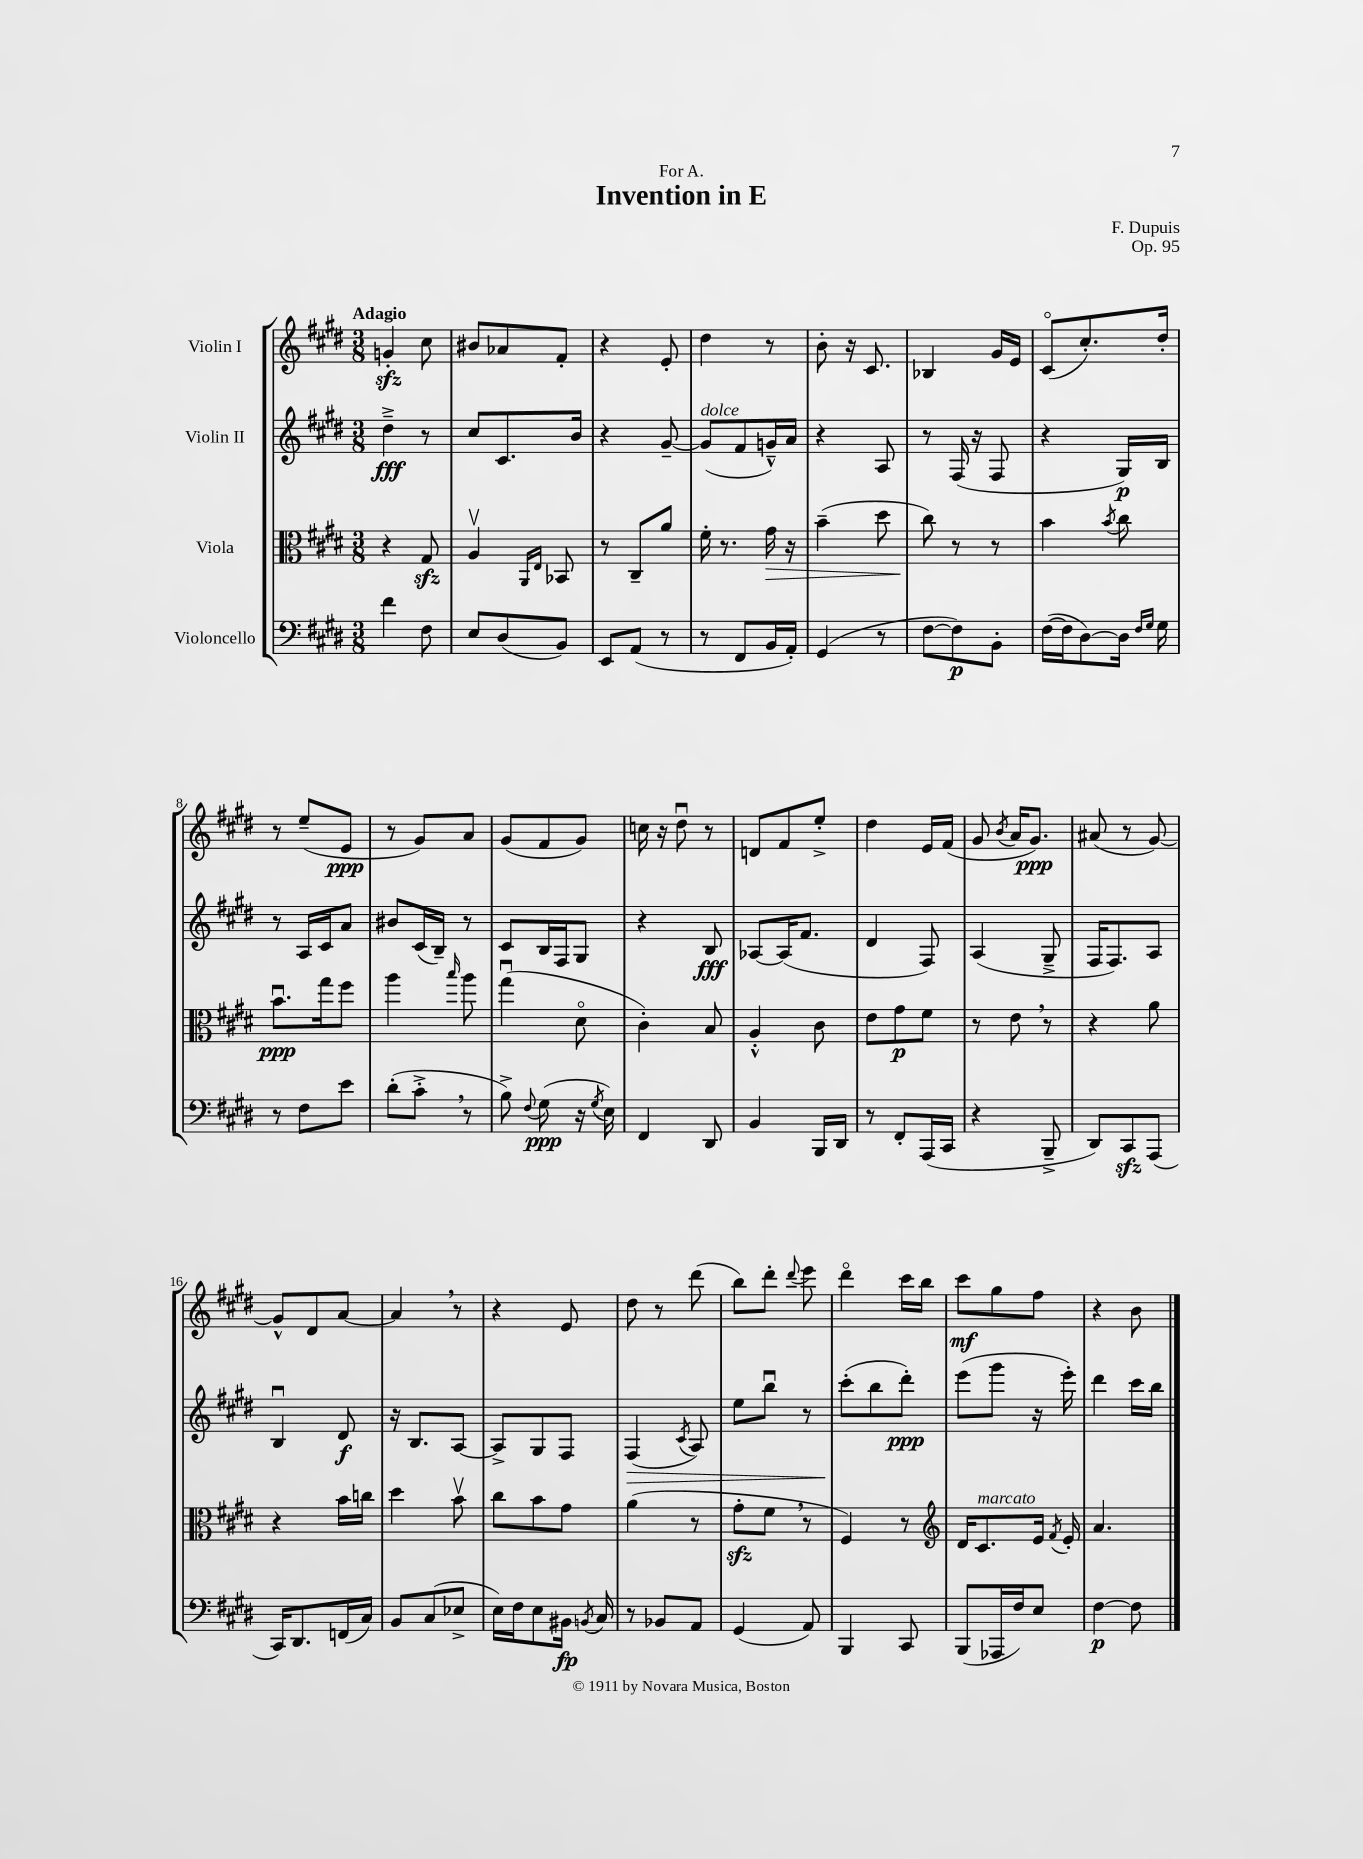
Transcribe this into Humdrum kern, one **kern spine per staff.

**kern	**dynam	**kern	**dynam	**kern	**dynam	**kern	**dynam
*part4	*part4	*part3	*part3	*part2	*part2	*part1	*part1
*staff4	*staff4	*staff3	*staff3	*staff2	*staff2	*staff1	*staff1
*I"Violoncello	*	*I"Viola	*	*I"Violin II	*	*I"Violin I	*
*clefF4	*	*clefC3	*	*clefG2	*	*clefG2	*
*k[f#c#g#d#]	*	*k[f#c#g#d#]	*	*k[f#c#g#d#]	*	*k[f#c#g#d#]	*
*M3/8	*	*M3/8	*	*M3/8	*	*M3/8	*
=1	=1	=1	=1	=1	=1	=1	=1
!	!	!	!	!	!	!LO:TX:a:B:t=Adagio	!
4f#\	.	4r	.	4dd#~^\	fff	4gnzz'/	.
8F#\	.	8G#zz/	.	8r	.	8cc#\	.
=2	=2	=2	=2	=2	=2	=2	=2
8E/L	.	4Av/	.	8cc#/L	.	8b#X/L	.
(8D#/	.	.	.	8.c#/	.	8a-X/	.
.	.	16qqAA/LL	.	.	.	.	.
.	.	16qqE/JJ	.	.	.	.	.
8BB/J)	.	8BB-X/	.	.	.	8f#'/J	.
.	.	.	.	16b/Jk	.	.	.
=3	=3	=3	=3	=3	=3	=3	=3
8EE/L	.	8r	.	4r	.	4r	.
(8AA/J	.	8C#~/L	.	.	.	.	.
8r	.	8a/J	.	[8g#~/	.	8e'/	.
=4	=4	=4	=4	=4	=4	=4	=4
!	!	!	!	!LO:TX:a:i:t=dolce	!	!	!
8r	.	16f#'\	.	(8g#/L]	.	4dd#\	.
.	.	8.r	.	.	.	.	.
8FF#/L	.	.	.	8f#/	.	.	.
!	!	!	!LO:HP:b	!	!	!	!
16BB/L	.	16g#\	>	16gn~^^/L)	.	8r	.
16AA'/JJ)	.	16r	.	16a/JJ	.	.	.
=5	=5	=5	=5	=5	=5	=5	=5
(4GG#/	.	(4b~\	.	4r	.	8b'\	.
.	.	.	.	.	.	16r	.
.	.	.	.	.	.	8.c#/	.
8r	.	8dd#\	.	8A/	.	.	.
=6	=6	=6	=6	=6	=6	=6	=6
[8F#\L	.	8cc#\)	.	8r	.	4B-X/	.
8F#\])	p	8r	]	(16F#/	.	.	.
.	.	.	.	16r	.	.	.
8BB'\J	.	8r	.	8F#/	.	16g#/LL	.
.	.	.	.	.	.	16e/JJ	.
=7	=7	=7	=7	=7	=7	=7	=7
([16F#\LL	.	4b\	.	4r	.	(8c#/L	.
16F#\J]	.	.	.	.	.	.	.
[8D#\)	.	.	.	.	.	8.cc#'/)	.
.	.	8qb/	.	.	.	.	.
16D#\Jk]	.	8cc#\	.	16G#/LL)	p	.	.
16qqF#/LL	.	.	.	.	.	.	.
16qqG#/JJ	.	.	.	.	.	.	.
16G#\	.	.	.	16B/JJ	.	16dd#'/Jk	.
!!LO:LB:g=z
=8	=8	=8	=8	=8	=8	=8	=8
8r	.	8.bu\L	ppp	8r	.	8r	.
8F#\L	.	.	.	16A/LL	.	(8ee~/L	.
.	.	16gg#\k	.	16c#/J	.	.	.
8e\J	.	8ff#\J	.	8a/J	.	8e/J	ppp
=9	=9	=9	=9	=9	=9	=9	=9
(8d#'\L	.	4aa\	.	8b#X/L	.	8r	.
8c#'^,\J	.	.	.	(16c#/L	.	8g#/L)	.
.	.	.	.	16B~/JJ)	.	.	.
.	.	16qqbb/	.	.	.	.	.
8r	.	8aa\	.	8r	.	8a/J	.
=10	=10	=10	=10	=10	=10	=10	=10
8B^\)	.	(4gg#u\	.	8c#/L	.	(8g#/L	.
8qqF#/	.	.	.	.	.	.	.
(8G#\	ppp	.	.	16B/L	.	8f#/	.
.	.	.	.	16F#/J	.	.	.
16r	.	8d#\	.	8G#/J	.	8g#/J)	.
8qG#/	.	.	.	.	.	.	.
16E\)	.	.	.	.	.	.	.
=11	=11	=11	=11	=11	=11	=11	=11
4FF#/	.	4c#'\)	.	4r	.	16ccn\	.
.	.	.	.	.	.	16r	.
.	.	.	.	.	.	8dd#u\	.
8DD#/	.	8B/	.	8B/	fff	8r	.
=12	=12	=12	=12	=12	=12	=12	=12
4BB/	.	4A'^^/	.	[8A-X/L	.	8dn/L	.
.	.	.	.	(16A-/K]	.	8f#/	.
.	.	.	.	8.f#/J	.	.	.
16BBB/LL	.	8c#\	.	.	.	8ee'^/J	.
16DD#/JJ	.	.	.	.	.	.	.
=13	=13	=13	=13	=13	=13	=13	=13
8r	.	8e\L	.	4d#/	.	4dd#\	.
8FF#'/L	.	8g#\	p	.	.	.	.
(16AAA/L	.	8f#\J	.	8F#/)	.	16e/LL	.
16CC#/JJ	.	.	.	.	.	(16f#/JJ	.
=14	=14	=14	=14	=14	=14	=14	=14
4r	.	8r	.	(4A/	.	8g#/	.
.	.	.	.	.	.	8qb/	.
.	.	8e,\	.	.	.	16a/KL	.
.	.	.	.	.	.	8.g#/J)	ppp
8BBB~^/	.	8r	.	8G#~^/	.	.	.
=15	=15	=15	=15	=15	=15	=15	=15
8DD#/L)	.	4r	.	16F#/KL	.	(8a#X/	.
.	.	.	.	8.F#/)	.	.	.
8CC#zz/	.	.	.	.	.	8r	.
(8AAA/J	.	8a\	.	8A/J	.	[8g#/)	.
!!LO:LB:g=z
=16	=16	=16	=16	=16	=16	=16	=16
16CC#/KL)	.	4r	.	4Bu/	.	8g#^^/L]	.
8.DD#/	.	.	.	.	.	.	.
.	.	.	.	.	.	8d#/	.
(16FFn/L	.	16b\LL	.	8d#/	f	[8a/J	.
16C#/JJ)	.	16ccn\JJ	.	.	.	.	.
=17	=17	=17	=17	=17	=17	=17	=17
8BB/L	.	4dd#\	.	16r	.	4a,/]	.
.	.	.	.	8.B/L	.	.	.
(8C#/	.	.	.	.	.	.	.
8E-X^/J	.	8bv\	.	[8A/J	.	8r	.
=18	=18	=18	=18	=18	=18	=18	=18
16E\LL)	.	8cc#\L	.	8A^/L]	.	4r	.
16F#\J	.	.	.	.	.	.	.
8E\	.	8b\	.	8G#/	.	.	.
16BB#X\Jk	fp	8g#\J	.	8F#/J	.	8e/	.
8qBBn/	.	.	.	.	.	.	.
16C#/	.	.	.	.	.	.	.
=19	=19	=19	=19	=19	=19	=19	=19
!	!	!	!	!	!LO:HP:b	!	!
8r	.	(4a\	.	(4F#/	>	8dd#\	.
8BB-X/L	.	.	.	.	.	8r	.
.	.	.	.	8qc#/	.	.	.
8AA/J	.	8r	.	8A/)	.	(8ddd#\	.
=20	=20	=20	=20	=20	=20	=20	=20
(4GG#/	.	8g#zz'\L	.	8ee\L	.	8bb\L)	.
.	.	8f#,\J	.	8bbu\J	.	8ddd#'\J	.
.	.	.	.	.	.	8qqddd#/	.
8AA/)	.	8r	.	8r	.	8eee\	.
=21	=21	=21	=21	=21	=21	=21	=21
4BBB/	.	4F#/)	.	(8ccc#'\L	.	4ddd#\	.
.	.	.	.	8bb\	]	.	.
8CC#/	.	8r	.	8ddd#'\J)	ppp	16ccc#\LL	.
.	.	.	.	.	.	16bb\JJ	.
=22	=22	=22	=22	=22	=22	=22	=22
*	*	*clefG2	*	*	*	*	*
(8BBB/L	.	16d#/KL	.	(8eee\L	.	8ccc#\L	mf
!	!	!LO:TX:a:i:t=marcato	!	!	!	!	!
.	.	8.c#/	.	.	.	.	.
16AAA-X/L	.	.	.	8ggg#\J	.	8gg#\	.
16F#/J)	.	.	.	.	.	.	.
8E/J	.	16e/Jk	.	16r	.	8ff#\J	.
.	.	8qf#/	.	.	.	.	.
.	.	16e'/	.	16eee'\)	.	.	.
=23	=23	=23	=23	=23	=23	=23	=23
[4F#\	p	4.a/	.	4ddd#\	.	4r	.
8F#\]	.	.	.	16ccc#\LL	.	8b\	.
.	.	.	.	16bb\JJ	.	.	.
==	==	==	==	==	==	==	==
*-	*-	*-	*-	*-	*-	*-	*-
